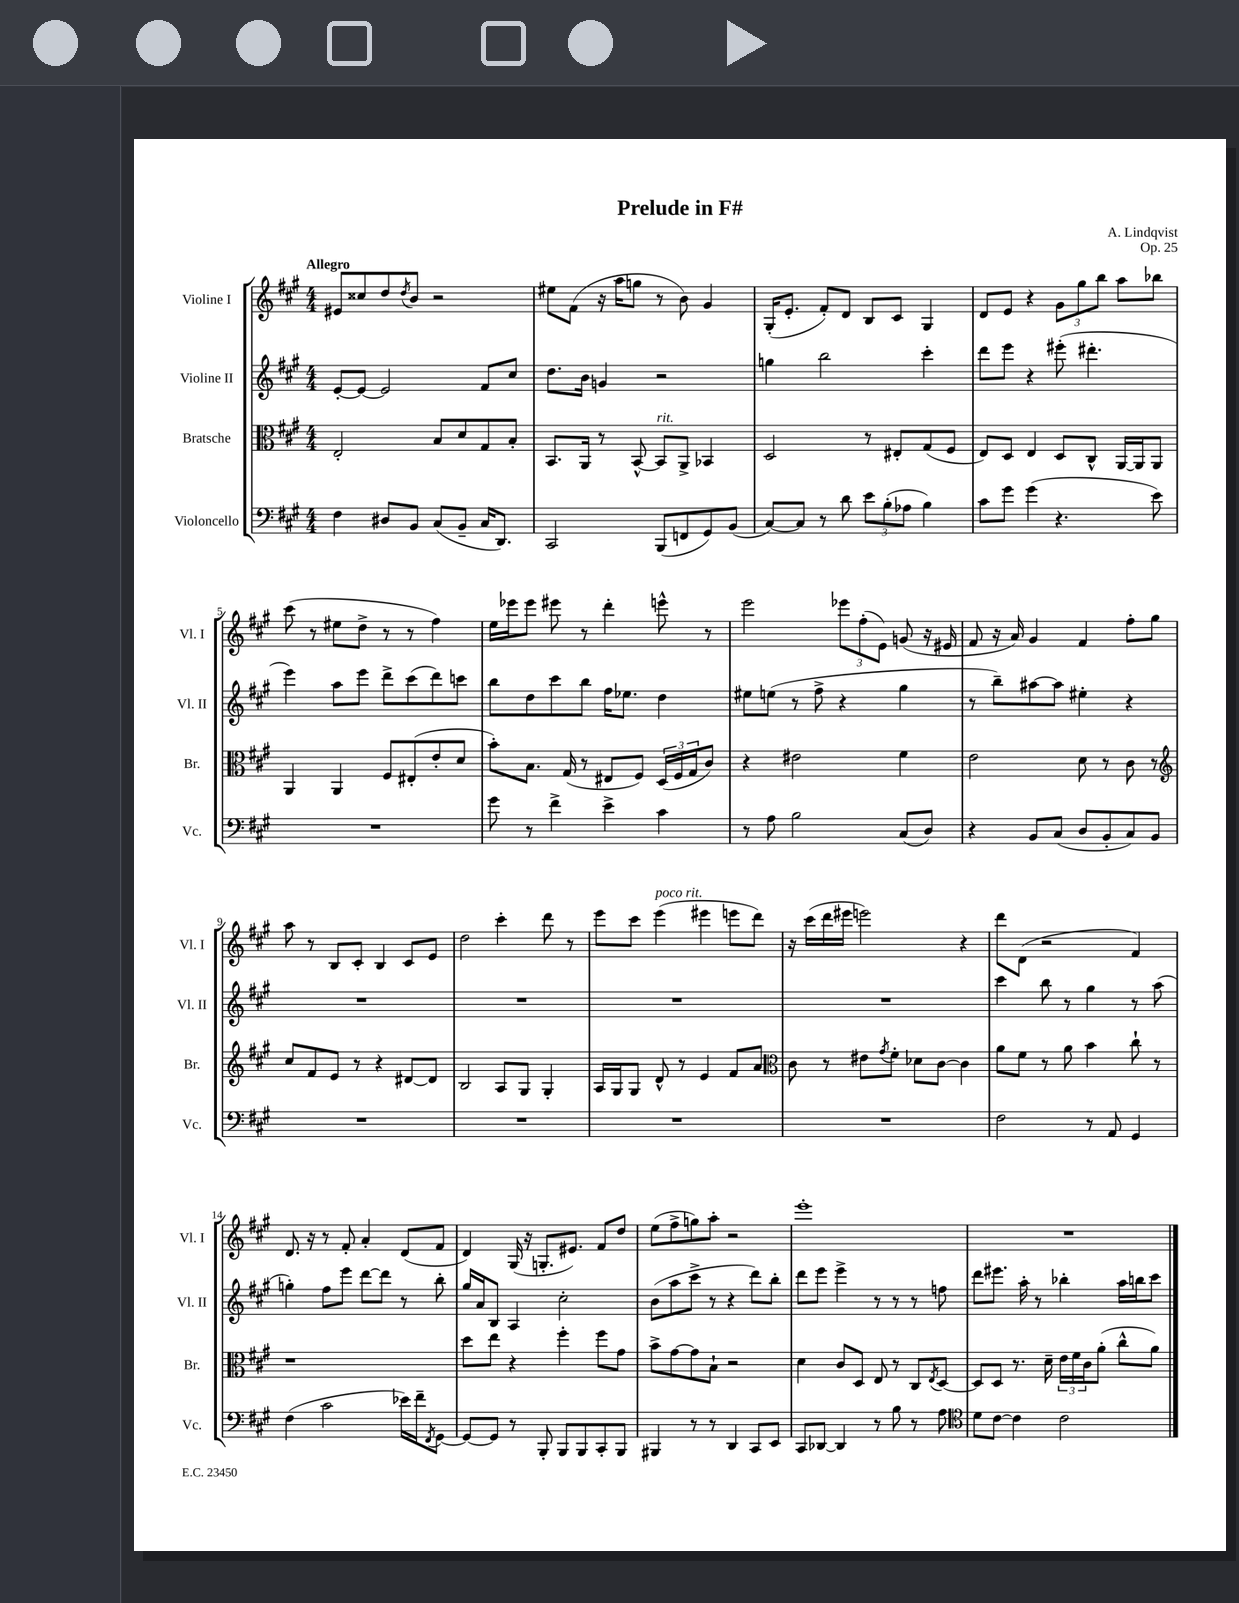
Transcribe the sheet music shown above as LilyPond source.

\header { title = "Prelude in F#" composer = "A. Lindqvist" opus = "Op. 25" }
<<
\new StaffGroup <<
\new Staff = "s0" \with { instrumentName = "Violine I" shortInstrumentName = "Vl. I" } {
    \clef treble \key a \major \numericTimeSignature \time 4/4 \tempo "Allegro"
    eis'8 cisis''8 d''8 \acciaccatura { d''8 } b'8 r2 |
    eis''8 fis'8( r16 a''16 g''8 r8 b'8) gis'4 |
    gis16-.( e'8.-. fis'8-.) d'8 b8 cis'8 gis4 |
    d'8 e'8 r4 \tuplet 3/2 { gis'8 gis''8 b''8 } a''8 bes''8 |
    cis'''8( r8 eis''8 d''8-> r8 r8 fis''4) |
    e''16 ees'''16 ees'''8 eis'''8 r8 d'''4-. e'''8-^ r8 |
    e'''2 \tuplet 3/2 { ees'''8 fis''8-.( e'8) } g'8( r16 eis'16 |
    fis'8 r16 a'16) gis'4 fis'4 fis''8-. gis''8 |
    a''8 r8 b8 cis'8-. b4 cis'8 e'8 |
    d''2 cis'''4-. d'''8 r8 |
    e'''8 cis'''8 e'''4^\markup { \italic "poco rit." }( eis'''4 e'''8 d'''8) |
    r16 cis'''16( d'''16 eis'''16 e'''2) r4 |
    d'''8 d'8( r2 fis'4) |
    d'8. r16 r8 fis'8-. a'4-. d'8( fis'8 |
    d'4) gis16( r16 g8.-. eis'8.) fis'8 d''8 |
    e''8( fis''8-> g''8) a''8-. r2 |
    e'''1-. |
    R1 \bar "|." |
}
\new Staff = "s1" \with { instrumentName = "Violine II" shortInstrumentName = "Vl. II" } {
    \clef treble \key a \major \numericTimeSignature \time 4/4
    e'8~-. e'8~ e'2 fis'8 cis''8 |
    d''8. b'16 g'4 r2 |
    g''4 b''2 cis'''4-. |
    d'''8 e'''8 r4 eis'''8-.( dis'''4.-. |
    e'''4) a''8 e'''8 d'''8-> cis'''8( d'''8) c'''8 |
    b''8 d''8 cis'''8 b''8 fis''16 ees''8. d''4 |
    eis''8 e''8( r8 fis''8-> r4 gis''4 |
    r8 b''8--) ais''8~ ais''8 eis''4-. r4 |
    R1 |
    R1 |
    R1 |
    R1 |
    cis'''4 b''8 r8 gis''4 r8 a''8( |
    g''4-.) fis''8 e'''8 d'''8~ d'''8 r8 b''8-. |
    gis''16 a'16 b8 a4 cis''2-. |
    b'8( a''8 cis'''8-> r8 r4 d'''8) b''8-. |
    d'''8 e'''8 e'''4-> r8 r8 r8 f''8 |
    d'''8 eis'''8. a''16-. r8 bes''4-. a''16 b''16 cis'''8 \bar "|." |
}
\new Staff = "s2" \with { instrumentName = "Bratsche" shortInstrumentName = "Br." } {
    \clef alto \key a \major \numericTimeSignature \time 4/4
    e2-. b8 d'8 gis8 b8-. |
    b,8. a,16 r8 b,8~-^ b,8^\markup { \italic "rit." } a,8-> bes,4 |
    d2 r8 eis8-. gis8( fis8 |
    e8) d8 e4 d8 cis8-^ a,16~ a,16 a,8 |
    a,4 a,4 fis8 eis8-.( e'8-. d'8 |
    b'8-.) b8. gis16( r8 eis8 fis8) \tuplet 3/2 { d16( fis16 gis16 } cis'8) |
    r4 eis'2 fis'4 |
    e'2 d'8 r8 cis'8 r8 |
    \clef treble cis''8 fis'8 e'8 r8 r4 dis'8~ dis'8 |
    b2 a8 gis8 gis4-. |
    a16 gis16 gis8 d'8-^ r8 e'4 fis'8 a'8 |
    \clef alto cis'8 r8 eis'8 \acciaccatura { gis'8 } fis'8-. des'8 cis'8~ cis'4 |
    a'8 fis'8 r8 a'8 b'4 cis''8-! r8 |
    r1 |
    d''8 e''8 r4 fis''4-. fis''8 gis'8 |
    b'8-> gis'8~ gis'8 b8-! r2 |
    d'4 cis'8 d8 e8 r8 cis8 \acciaccatura { e8 } d8~ |
    d8 d8 r8. d'16-- \tuplet 3/2 { e'16 fis'16 cis'16 } a'8-.( cis''8-^ a'8) \bar "|." |
}
\new Staff = "s3" \with { instrumentName = "Violoncello" shortInstrumentName = "Vc." } {
    \clef bass \key a \major \numericTimeSignature \time 4/4
    fis4 dis8 b,8 cis8( b,8-- cis16 d,8.) |
    cis,2 b,,8( f,8 gis,8) b,8( |
    cis8~) cis8 r8 d'8 \tuplet 3/2 { e'8 b8-.( aes8 } b4) |
    cis'8 gis'8 gis'4( r4. e'8) |
    R1 |
    gis'8 r8 fis'4-> e'4-> cis'4 |
    r8 a8 b2 cis8( d8) |
    r4 b,8 cis8( d8 b,8-. cis8) b,8 |
    R1 |
    R1 |
    R1 |
    R1 |
    fis2 r8 a,8 gis,4 |
    fis4( cis'2 ees'16) fis'16-- \acciaccatura { fis,8 } gis,8~ |
    gis,8~ gis,8 r8 b,,8-. b,,8 b,,8 cis,8-. b,,8 |
    bis,,4 r8 r8 d,4 cis,8 e,8 |
    cis,8 des,8~ des,4 r8 b8 r8 a8 |
    \clef tenor d'8 cis'8~ cis'4 cis'2 \bar "|." |
}
>>
>>
